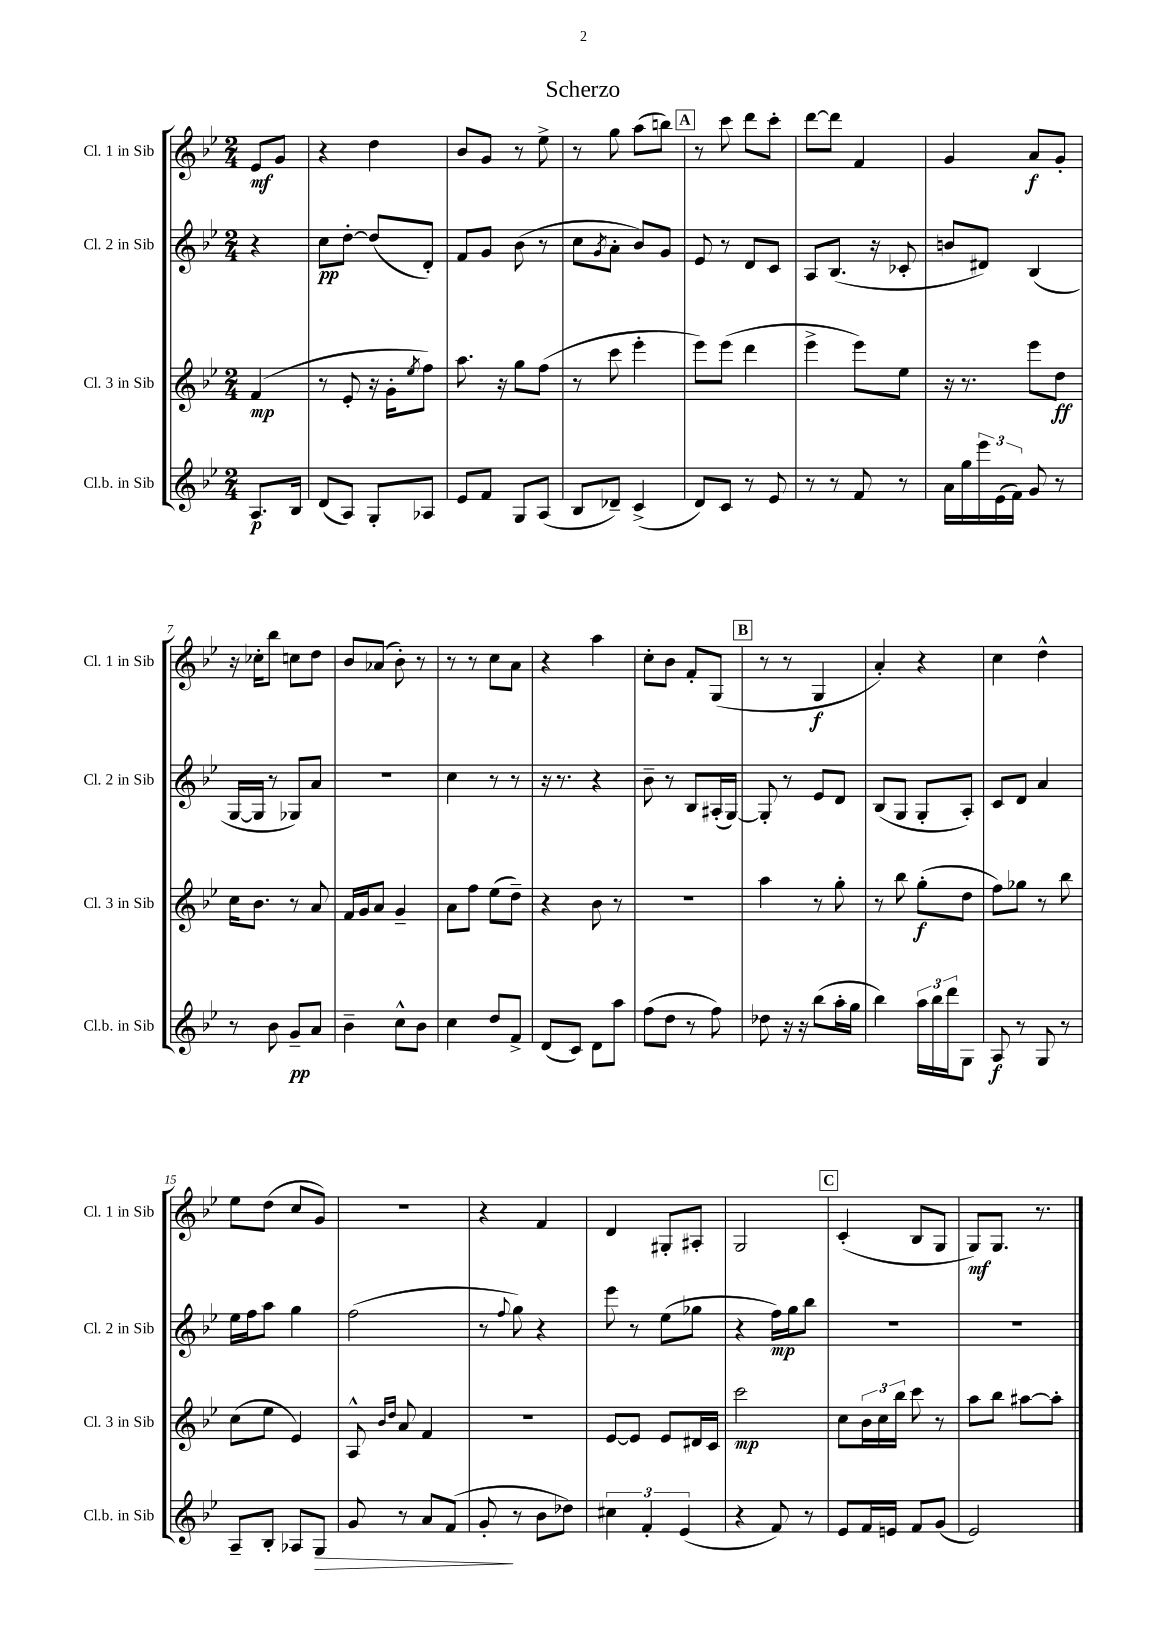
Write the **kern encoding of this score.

**kern	**dynam	**kern	**dynam	**kern	**dynam	**kern	**dynam
*part4	*part4	*part3	*part3	*part2	*part2	*part1	*part1
*staff4	*staff4	*staff3	*staff3	*staff2	*staff2	*staff1	*staff1
*I"Cl.b. in Sib	*	*I"Cl. 3 in Sib	*	*I"Cl. 2 in Sib	*	*I"Cl. 1 in Sib	*
*I'Cl.b. in Sib	*	*I'Cl. 3 in Sib	*	*I'Cl. 2 in Sib	*	*I'Cl. 1 in Sib	*
*clefG2	*	*clefG2	*	*clefG2	*	*clefG2	*
*k[b-e-]	*	*k[b-e-]	*	*k[b-e-]	*	*k[b-e-]	*
*M2/4	*	*M2/4	*	*M2/4	*	*M2/4	*
=	=	=	=	=	=	=	=
8.A/L	p	(4f/	mp	4r	.	8e-/L	mf
.	.	.	.	.	.	8g/J	.
16B-/Jk	.	.	.	.	.	.	.
=1	=1	=1	=1	=1	=1	=1	=1
(8d/L	.	8r	.	8cc\L	pp	4r	.
8A/J)	.	8e-'/	.	[8dd'\J	.	.	.
8G'/L	.	16r	.	(8dd/L]	.	4dd\	.
.	.	16g'\KL	.	.	.	.	.
.	.	8qee-/	.	.	.	.	.
8A-X/J	.	8ff\J)	.	8d'/J)	.	.	.
=2	=2	=2	=2	=2	=2	=2	=2
8e-/L	.	8.aa\	.	8f/L	.	8b-/L	.
8f/J	.	.	.	8g/J	.	8g/J	.
.	.	16r	.	.	.	.	.
8G/L	.	8gg\L	.	(8b-\	.	8r	.
(8A/J	.	(8ff\J	.	8r	.	8ee-^\	.
=3	=3	=3	=3	=3	=3	=3	=3
8B-/L	.	8r	.	8cc\L	.	8r	.
.	.	.	.	8qg/	.	.	.
8d-X~/J)	.	8ccc\	.	8a'\J	.	8gg\	.
(4c^/	.	4eee-'\	.	8b-/L)	.	(8aa\L	.
.	.	.	.	8g/J	.	8bbn\J)	.
!!LO:REH:place=s1:t=A
=4	=4	=4	=4	=4	=4	=4	=4
8d/L)	.	8eee-\L)	.	8e-/	.	8r	.
8c/J	.	(8eee-\J	.	8r	.	8ccc\	.
8r	.	4ddd\	.	8d/L	.	8ddd\L	.
8e-/	.	.	.	8c/J	.	8ccc'\J	.
=5	=5	=5	=5	=5	=5	=5	=5
8r	.	4eee-^\	.	8A/L	.	[8ddd\L	.
8r	.	.	.	(8.B-/J	.	8ddd\J]	.
8f/	.	8eee-\L)	.	.	.	4f/	.
.	.	.	.	16r	.	.	.
8r	.	8ee-\J	.	8c-X'/	.	.	.
=6	=6	=6	=6	=6	=6	=6	=6
16a\LL	.	16r	.	8bn/L	.	4g/	.
16gg\	.	8.r	.	.	.	.	.
24eee-\	.	.	.	8d#X/J)	.	.	.
(24e-\	.	.	.	.	.	.	.
24f\JJ)	.	.	.	.	.	.	.
8g/	.	8eee-\L	.	(4B-/	.	8a/L	f
8r	.	8dd\J	ff	.	.	8g'/J	.
!!LO:LB:g=z
=7	=7	=7	=7	=7	=7	=7	=7
8r	.	16cc\KL	.	[16G/LL	.	16r	.
.	.	8.b-\J	.	16G/JJ]	.	16cc-X'\KL	.
8b-\	.	.	.	8r	.	8bb-\J	.
8g~/L	pp	8r	.	8G-X/L)	.	8ccn\L	.
8a/J	.	8a/	.	8a/J	.	8dd\J	.
=8	=8	=8	=8	=8	=8	=8	=8
4b-~\	.	16f/LL	.	2r	.	8b-/L	.
.	.	16g/J	.	.	.	.	.
.	.	8a/J	.	.	.	(8a-X/J	.
8cc^^\L	.	4g~/	.	.	.	8b-'\)	.
8b-\J	.	.	.	.	.	8r	.
=9	=9	=9	=9	=9	=9	=9	=9
4cc\	.	8a\L	.	4cc\	.	8r	.
.	.	8ff\J	.	.	.	8r	.
8dd/L	.	(8ee-\L	.	8r	.	8cc\L	.
8f^/J	.	8dd~\J)	.	8r	.	8a\J	.
=10	=10	=10	=10	=10	=10	=10	=10
(8d/L	.	4r	.	16r	.	4r	.
.	.	.	.	8.r	.	.	.
8c/J)	.	.	.	.	.	.	.
8d\L	.	8b-\	.	4r	.	4aa\	.
8aa\J	.	8r	.	.	.	.	.
=11	=11	=11	=11	=11	=11	=11	=11
(8ff\L	.	2r	.	8b-~\	.	8cc'\L	.
8dd\J	.	.	.	8r	.	8b-\J	.
8r	.	.	.	8B-/L	.	8f'/L	.
8ff\)	.	.	.	(16A#X'/L	.	(8G/J	.
.	.	.	.	[16G/JJ)	.	.	.
!!LO:REH:place=s1:t=B
=12	=12	=12	=12	=12	=12	=12	=12
8dd-X\	.	4aa\	.	8G'/]	.	8r	.
16r	.	.	.	8r	.	8r	.
16r	.	.	.	.	.	.	.
(8bb-\L	.	8r	.	8e-/L	.	4G/	f
16aa'\L	.	8gg'\	.	8d/J	.	.	.
16gg\JJ	.	.	.	.	.	.	.
=13	=13	=13	=13	=13	=13	=13	=13
4bb-\)	.	8r	.	(8B-/L	.	4a'/)	.
.	.	8bb-\	.	8G/J	.	.	.
24aa\LL	.	(8gg'\L	f	8G'/L	.	4r	.
24bb-\	.	.	.	.	.	.	.
24ddd\J	.	.	.	.	.	.	.
8G\J	.	8dd\J	.	8A'/J)	.	.	.
=14	=14	=14	=14	=14	=14	=14	=14
8A/	f	8ff\L)	.	8c/L	.	4cc\	.
8r	.	8gg-X\J	.	8d/J	.	.	.
8G/	.	8r	.	4a/	.	4dd^^\	.
8r	.	8bb-\	.	.	.	.	.
!!LO:LB:g=z
=15	=15	=15	=15	=15	=15	=15	=15
8A~/L	.	(8cc\L	.	16ee-\LL	.	8ee-\L	.
.	.	.	.	16ff\J	.	.	.
8B-'/J	.	8ee-\J	.	8aa\J	.	(8dd\J	.
8A-X/L	.	4e-/)	.	4gg\	.	8cc/L	.
!	!LO:HP:b	!	!	!	!	!	!
8G/J	>	.	.	.	.	8g/J)	.
=16	=16	=16	=16	=16	=16	=16	=16
8g/	.	8A^^/	.	(2ff\	.	2r	.
.	.	16qqb-/LL	.	.	.	.	.
.	.	16qqdd/JJ	.	.	.	.	.
8r	.	8a/	.	.	.	.	.
8a/L	.	4f/	.	.	.	.	.
(8f/J	.	.	.	.	.	.	.
=17	=17	=17	=17	=17	=17	=17	=17
8g'/	.	2r	.	8r	.	4r	.
.	.	.	.	8qqff/	.	.	.
8r	]	.	.	8gg\)	.	.	.
8b-\L	.	.	.	4r	.	4f/	.
8dd-X\J)	.	.	.	.	.	.	.
=18	=18	=18	=18	=18	=18	=18	=18
6cc#X\	.	[8e-/L	.	8eee-\	.	4d/	.
.	.	8e-/J]	.	8r	.	.	.
6f'/	.	.	.	.	.	.	.
.	.	8e-/L	.	(8ee-\L	.	8G#X'/L	.
(6e-/	.	.	.	.	.	.	.
.	.	16d#X/L	.	8gg-X\J	.	8A#X'/J	.
.	.	16c/JJ	.	.	.	.	.
=19	=19	=19	=19	=19	=19	=19	=19
4r	.	2ccc\	mp	4r	.	2G/	.
8f/)	.	.	.	16ff\LL)	mp	.	.
.	.	.	.	16gg\J	.	.	.
8r	.	.	.	8bb-\J	.	.	.
!!LO:REH:place=s1:t=C
=20	=20	=20	=20	=20	=20	=20	=20
8e-/L	.	8cc\L	.	2r	.	(4c'/	.
16f/L	.	24b-\L	.	.	.	.	.
.	.	24cc\	.	.	.	.	.
16en/JJ	.	.	.	.	.	.	.
.	.	24bb-\JJ	.	.	.	.	.
8f/L	.	8ccc\	.	.	.	8B-/L	.
(8g/J	.	8r	.	.	.	8G/J	.
=21	=21	=21	=21	=21	=21	=21	=21
2e-/)	.	8aa\L	.	2r	.	8G/L)	mf
.	.	8bb-\J	.	.	.	8.G/J	.
.	.	[8aa#X\L	.	.	.	.	.
.	.	.	.	.	.	8.r	.
.	.	8aa#'\J]	.	.	.	.	.
==	==	==	==	==	==	==	==
*-	*-	*-	*-	*-	*-	*-	*-
